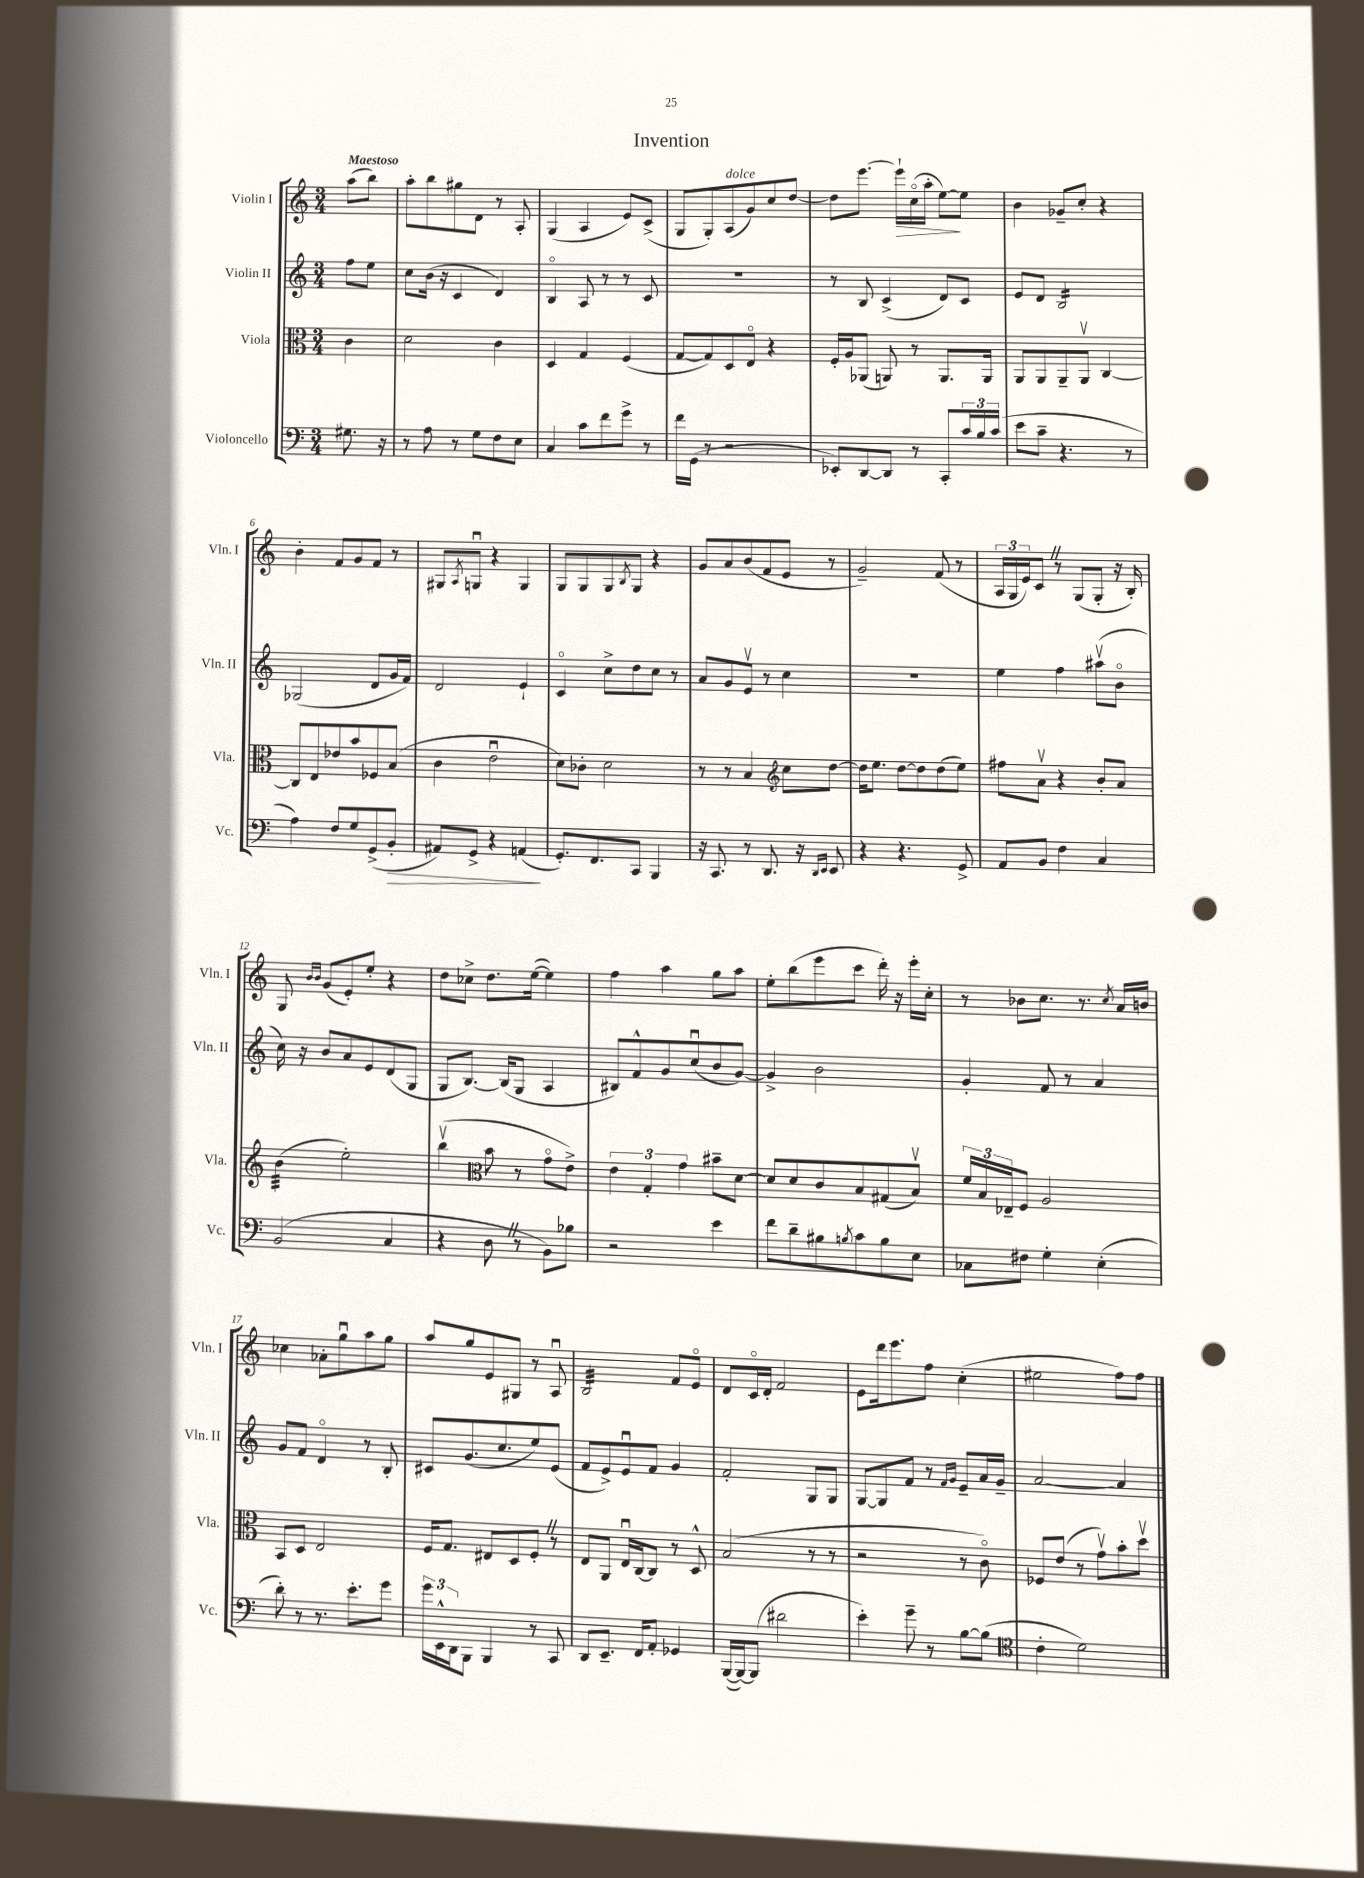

**kern	**kern	**kern	**kern
*staff4	*staff3	*staff2	*staff1
*clefF4	*clefC3	*clefG2	*clefG2
*k[]	*k[]	*k[]	*k[]
*M3/4	*M3/4	*M3/4	*M3/4
8.G#	4c	8ff	(8aa
.	.	8ee	8bb)
16r	.	.	.
=	=	=	=
8r	2d	8cc	8aa'
8A	.	(16b	8bb
.	.	16r	.
8r	.	4c	8gg#
8G	.	.	8d
8F	4c	4d)	8r
8E	.	.	8A'
=	=	=	=
4C	4D	4Bo	(4G
8c	4G	8A	4A
8f	.	8r	.
8g^	(4F	8r	8e)
8r	.	8c	(8c^
=	=	=	=
16f	[8G	2.r	8G
(16GG	.	.	.
8r	8G])	.	8G')
2r	8D	.	(8A
.	8Eo	.	8g)
.	4r	.	8cc
.	.	.	[8dd
=	=	=	=
8EE-')	16F'	8r	8dd]
.	16A	.	.
[8DD	(8AA-	8B	[8.eee
8DD]	8AA)	(4c^	.
.	.	.	16eee`]
8r	8r	.	(16cco
.	.	.	16aa'
8CC'	8.AA	8d)	[8ee)
24c	.	8c	8ee]
24B	.	.	.
.	16AA	.	.
(24c	.	.	.
=	=	=	=
8e	8AA	8e	4b
8c~	8AA	8d	.
4.r	8AA~	2B	8g-~
.	8AAv	.	8cc'
.	[4C	.	4r
8r	.	.	.
=	=	=	=
4A)	8C]	(2G-	4b'
.	8E	.	.
8F	8e-	.	8f
8G	8b	.	8g
(8GG^	8F-	8d	8f
8BB'	(8B	16g	8r
.	.	16f)	.
=	=	=	=
8AA#)	4c	2d	8G#
.	.	.	8qA
8GG^	.	.	8Gu
4r	2eu	.	4r
(4AA	.	4e`	4G
=	=	=	=
8.GG')	8d)	4co	8G
.	8c-'	.	8G
8.FF	.	.	.
.	2d	8cc^	8G
.	.	.	8qB
8CC	.	8dd	8G
4BBB	.	8cc	4r
.	.	8r	.
=	=	=	=
16r	8r	8a	8g
8.CC	.	.	.
.	8r	8g	8a
8r	4B	8ev	(8b
8.DD	.	8r	8f
*	*clefG2	*	*
.	8cc	4cc	8e
16r	.	.	.
16qqDD	.	.	.
16qqEE	.	.	.
8EE	[8dd	.	8r
=	=	=	=
4r	16dd]	2.r	2g~)
.	8.ee	.	.
4.r	[8dd	.	.
.	8dd]	.	.
.	(8dd	.	(8f
8GG^	8ee)	.	8r
=	=	=	=
8AA	8ff#	4ee	24A
.	.	.	24G
.	.	.	24e)
8BB	8av	.	8c
4F	4r	4ff	8r
.	.	.	(8G
4C	8b'	(8aa#v	8G'
.	8a	8bo	16r
.	.	.	16B')
=	=	=	=
(2BB	(4b	16cc)	8G
.	.	16r	.
.	.	.	16qqb
.	.	.	16qqb
.	.	8b	(8g
.	2ee')	8a	8e')
.	.	8e	8ee'
4C	.	(8d	4r
.	.	8G	.
=	=	=	=
4r	(4bbv	8G	8dd
.	.	[8.B)	8cc-^
*	*clefC3	*	*
8D	8b	.	8.dd
.	.	(16B]	.
8r	8r	8G	.
.	.	.	([16ee
8BB)	8go	4A	4ee])
8B-	8e^)	.	.
=	=	=	=
2r	6e	8B#)	4ff
.	.	8f^^	.
.	6G'	.	.
.	.	8g	4aa
.	6g	.	.
.	.	(8ccu	.
4e	8b#~	8b	8gg
.	[8d	[8g)	8aa
=	=	=	=
8f	8d]	4g^]	8ee'
8d~	8d	.	(8bb
8B#	8c	2b	8eee
8qB	.	.	.
8c	8B	.	8ccc
8B	(8G#	.	16ddd')
.	.	.	16r
8E	8Bv)	.	16eee'
.	.	.	16cc'
=	=	=	=
8C-	24f	4g'	8r
.	24B	.	.
.	24E-~	.	.
8F#	8F	.	8b-
4G'	2A	8f	8.cc
.	.	8r	.
.	.	.	8.r
(4E'	.	4a	.
.	.	.	8qcc
.	.	.	16a
.	.	.	16b
=	=	=	=
8d')	8BB	8g	4cc-
8r	8D	8f	.
8.r	2E	4do	8a-'
.	.	.	8ggu
8.e'	.	.	.
.	.	8r	8aa
8g	.	8B'	8gg
=	=	=	=
24g	16F	8c#	8aa
24EE^^	.	.	.
.	8.G	.	.
24DD	.	.	.
8BBB	.	(8.g	8gg
4BBB	8E#	.	8e
.	.	8.cc	.
.	8D	.	8G#
8r	8F'	8ee)	8r
8CC	8r	(8e	8Au
=	=	=	=
8DD	8E	8f	2B
8.EE~	8AA	8e^)	.
.	16Eu	8eu	.
16FF	[16C	.	.
8AA'	8C]	8f	.
4GG-	8r	4g	8f
.	8D^^	.	8eo
=	=	=	=
([16BBB	(2B	2f'	8d
16BBB_)	.	.	.
(8BBB]	.	.	16co
.	.	.	16d'
2d#	.	.	2f
.	8r	8G	.
.	8r	8G	.
=	=	=	=
4e')	2r	[8G	8e
.	.	8G]	16ddd
.	.	.	8.eee
8g~	.	8f	.
8r	.	8r	8ff
.	.	16qqf	.
.	.	16qqg	.
[8B	8r	8e~	(4cc'
(8B]	8co)	16a	.
.	.	16g~	.
=	=	=	=
*clefC4	*	*	*
4c'	8F-	[2a	2ee#
.	(8e	.	.
2d)	8r	.	.
.	8gv)	.	.
.	8b'	4a]	8ff)
.	8ddv	.	8ff
==	==	==	==
*-	*-	*-	*-
